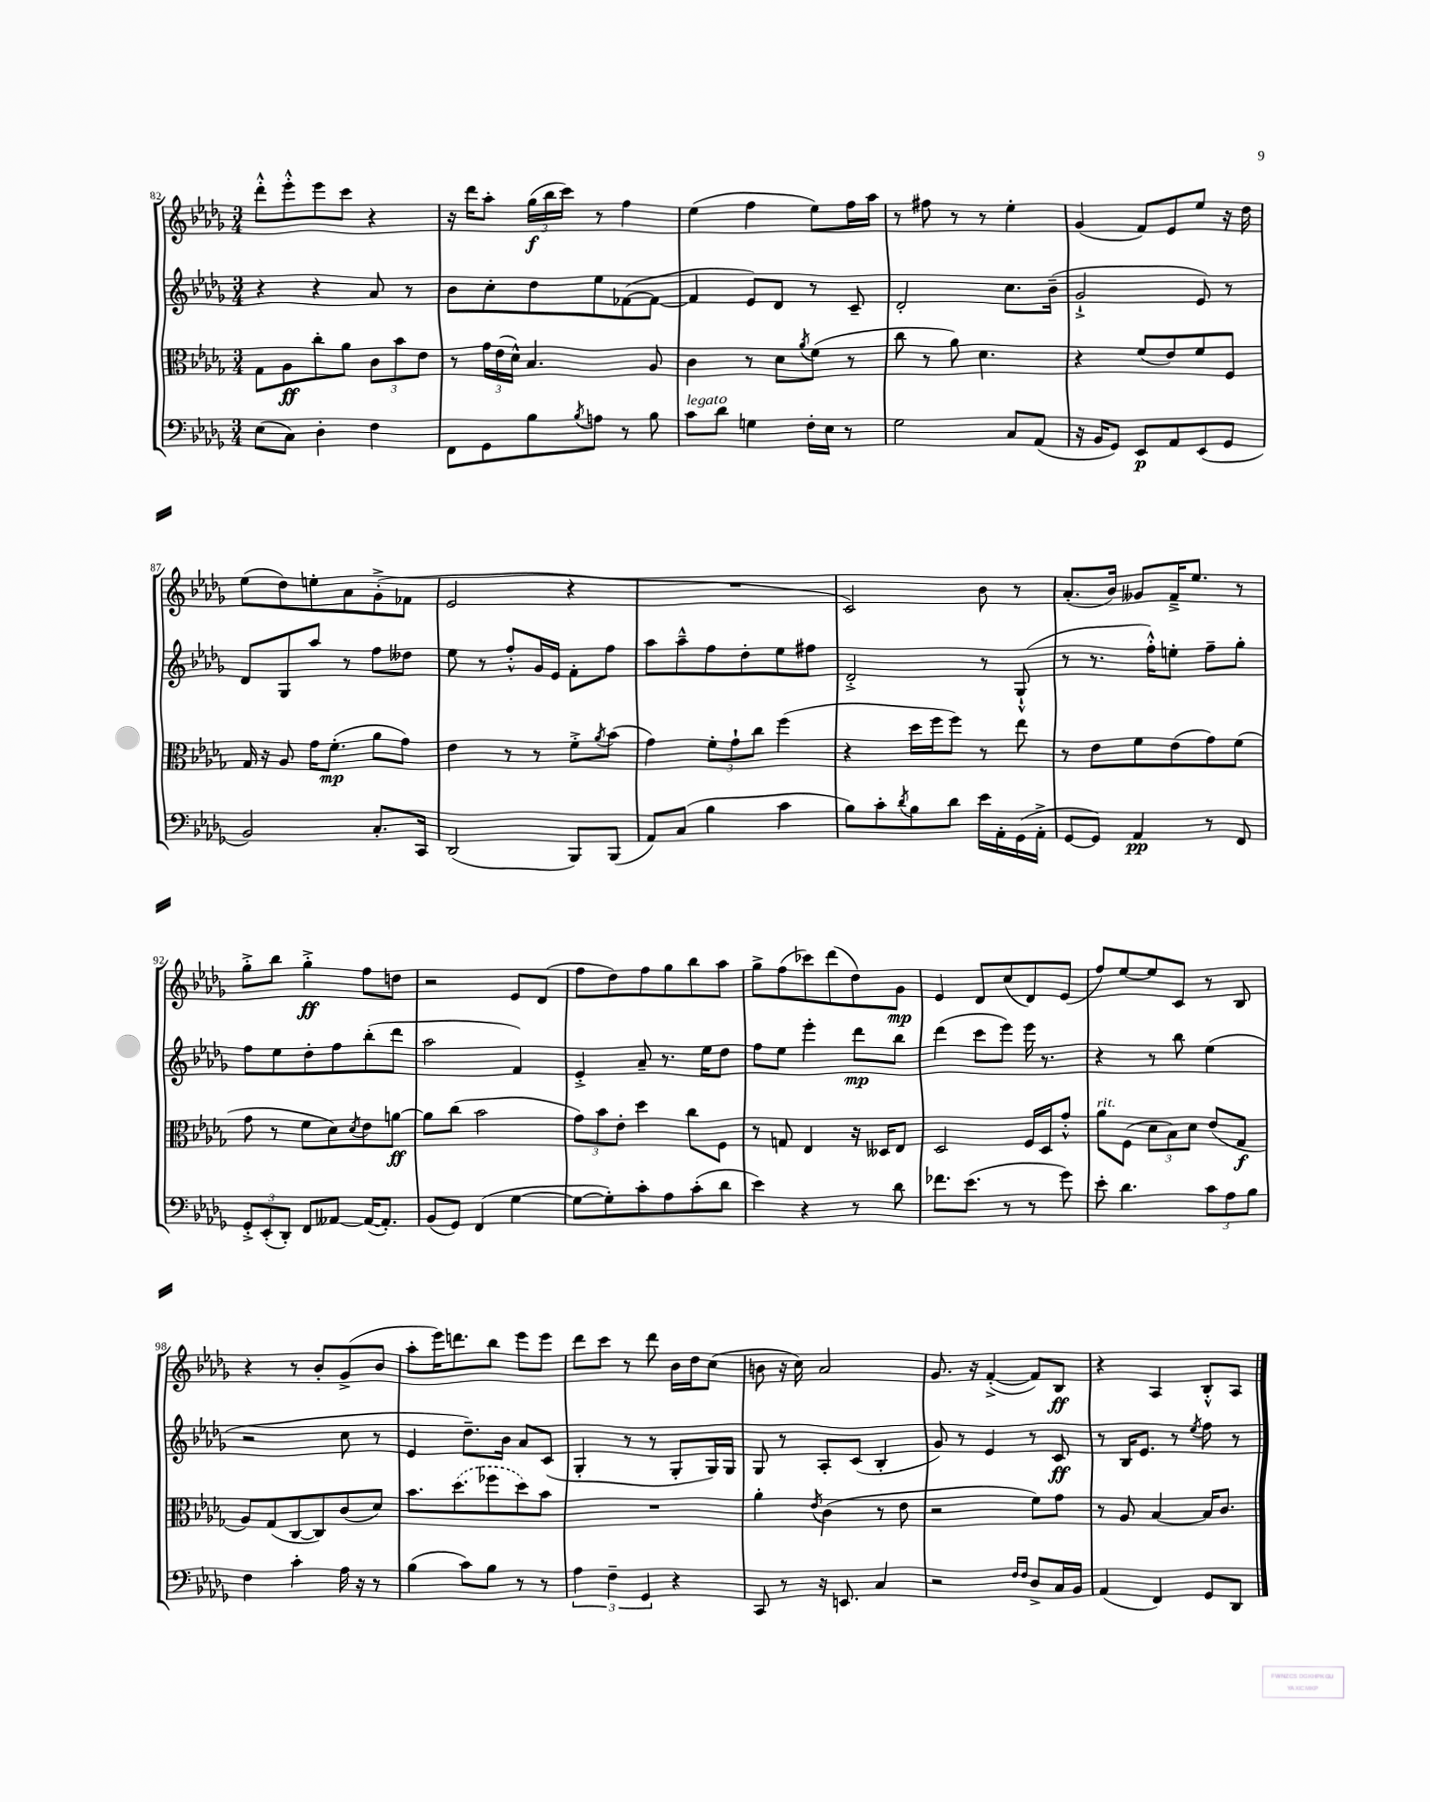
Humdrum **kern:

**kern	**kern	**kern	**kern
*staff4	*staff3	*staff2	*staff1
*clefF4	*clefC3	*clefG2	*clefG2
*k[b-e-a-d-g-]	*k[b-e-a-d-g-]	*k[b-e-a-d-g-]	*k[b-e-a-d-g-]
*M3/4	*M3/4	*M3/4	*M3/4
(8E-	8G-	4r	8ddd-'^^
8C)	8A-	.	8eee-'^^
4D-'	8cc'	4r	8eee-
.	8a-	.	8ccc
4F	12c	8a-	4r
.	12b-	.	.
.	.	8r	.
.	12e-	.	.
=	=	=	=
8FF	8r	8b-	16r
.	.	.	16ddd-
8GG-	24g-	8cc'	8aa-'
.	(24e-	.	.
.	24d-^^)	.	.
8B-	4.B-	8dd-	(24gg-
.	.	.	24bb-
.	.	.	24ccc)
8qB-	.	.	.
8A	.	8ee-	8r
8r	.	([8f-	4ff
8B-	8A-	8f-_	.
=	=	=	=
8c	4c	4f-]	(4ee-
8d-	.	.	.
4G	8r	8e-)	4ff
.	8d-	8d-	.
.	8qa-	.	.
16F'	(8f	8r	8ee-)
16E-	.	.	.
8r	8r	8c~	16ff
.	.	.	16aa-
=	=	=	=
2G-	8cc	2d-'	8r
.	8r	.	8ff#
.	8a-)	.	8r
.	4.d-	.	8r
8C	.	8.cc	4ee-'
(8AA-	.	.	.
.	.	(16b-~	.
=	=	=	=
16r	4r	2g-`^	(4g-
16BB-	.	.	.
8GG-)	.	.	.
8EE-	(8f	.	8f)
8AA-	8e-)	.	8e-
(8EE-	8f	8e-)	8ee-
8GG-	8F	8r	16r
.	.	.	16dd-
=	=	=	=
2BB-)	16G-	8d-	(8ee-
.	16r	.	.
.	8A-	8G-	8dd-)
.	16g-	8aa-	8ee'
.	(8.f'	.	.
.	.	8r	8a-
8.C'	8a-	8ff	(8g-'^
.	8g-)	8dd--	8f-
16CC	.	.	.
=	=	=	=
(2DD-	4e-	8ee-	2e-
.	.	8r	.
.	8r	8ff'^^	.
.	8r	16g-	.
.	.	16e-	.
8BBB-)	8f'^	8f'	4r
.	8qa-	.	.
(8BBB-	(8b-	8ff	.
=	=	=	=
8AA-)	4g-)	8aa-	2.r
(8C	.	8aa-~^^	.
4B-	12f'	8ff	.
.	12g-`	.	.
.	.	8dd-'	.
.	12cc	.	.
4c	(4ff	8ee-	.
.	.	8ff#	.
=	=	=	=
8B-)	4r	2d-'^	2c)
8c'	.	.	.
8qd-	.	.	.
8B-	16dd-	.	.
.	16ff	.	.
8d-	8ff)	.	.
16e-	8r	8r	8b-
16AA-'	.	.	.
(16GG-	8ee-	(8G-`^^	8r
16AA-'^	.	.	.
=	=	=	=
[8GG-	8r	8r	(8.a-'
8GG-])	8e-	8.r	.
.	.	.	16b-)
4AA-	8f	.	8g--
.	.	16ff'^^)	.
.	(8e-	8ee'	16f~^
.	.	.	8.ee-
8r	8g-)	8ff~	.
8FF	(8f	8gg-'	8r
=	=	=	=
12GG-'^	8g-	8ff	8gg-'^
(12EE-'	.	.	.
.	8r	8ee-	8bb-
12DD-')	.	.	.
8FF	8f	8dd-'	4gg-'^
[8AA--	8d-)	8ff	.
.	8qd-	.	.
(16AA--_	8e-	(8bb-'	8ff
8.AA--'])	.	.	.
.	[8a	8ddd-	8dd
=	=	=	=
(8BB-	8a]	2aa-	2r
8GG-)	(8cc	.	.
(4FF	2b-	.	.
[4G-	.	4f)	8e-
.	.	.	(8d-
=	=	=	=
8G-_	12g-)	4e-'^	8ff
.	12b-	.	.
8G-'])	.	.	8dd-)
.	12e-'	.	.
8c'	4dd-	8a-~	8ff
8A-	.	8.r	8gg-
(8c'	8cc	.	8bb-
.	.	16ee-	.
8d-	8F	8dd-	8aa-
=	=	=	=
4e-)	8r	8ff	8gg-^
.	8G	8ee-	(8ff
4r	4E-	4eee-'	8ccc-)
.	.	.	(8ddd-
8r	16r	8ddd-	8dd-)
.	16D--	.	.
8d-	8E-	8bb-	8g-
=	=	=	=
8.f-	2D-	(4ddd-	4e-
(8.e-	.	.	.
.	.	8ccc	8d-
8r	.	8eee-)	(8cc
8r	16F	16eee-	8d-)
.	16D-	8.r	.
8g-)	8g-'^^	.	(8e-
=	=	=	=
8e-'	8a-	4r	8ff)
4.d-	(8F	.	[8ee-
.	12d-	8r	8ee-]
.	12B-)	.	.
.	.	8bb-	8c
.	12d-	.	.
12c	(8e-	(4ee-	8r
12A-	.	.	.
.	8G-	.	8B-
12B-	.	.	.
=	=	=	=
4F	8A-)	2r	4r
.	(8G-	.	.
4c'	[8C	.	8r
.	8C])	.	8b-'
16A-	(8c	8cc	(8g-^
16r	.	.	.
8r	8d-)	8r	8b-
=	=	=	=
(4B-	8.b-	4e-	8aa-'
.	.	.	16eee-)
.	(8.dd-	.	8.ddd
8c)	.	8.dd-~)	.
8B-	8ff-	.	8bb-
.	.	16b-	.
8r	8dd-)	8a-	8eee-
8r	8b-	(8c	8eee-
=	=	=	=
6A-	2.r	4G-'	8ddd-
.	.	.	8ccc
6F~	.	.	.
.	.	8r	8r
6GG-	.	.	.
.	.	8r	8ddd-
4r	.	8G-'	16b-
.	.	.	16dd-
.	.	16G-)	(8cc
.	.	16G-	.
=	=	=	=
8CC	4a-'	8G-	8b
8r	.	8r	16r
.	.	.	16cc)
.	8qe-	.	.
16r	(4c	8A-'	2a-
8.EE	.	.	.
.	.	(8c	.
4C	8r	4B-'	.
.	8e-	.	.
=	=	=	=
2r	2r	8g-)	8.g-
.	.	8r	.
.	.	.	16r
.	.	4e-	([4f'^
16qqF	.	.	.
16qqF	.	.	.
8D-^	8f)	8r	8f])
16C	8g-	8c	8B-
16BB-	.	.	.
=	=	=	=
(4AA-	8r	8r	4r
.	8A-	16B-	.
.	.	8.e-	.
4FF)	[4B-	.	4A-
.	.	8r	.
.	.	8qee-	.
8GG-	16B-]	8ff	8B-'^^
.	8.c	.	.
8DD-	.	8r	8A-
==	==	==	==
*-	*-	*-	*-
